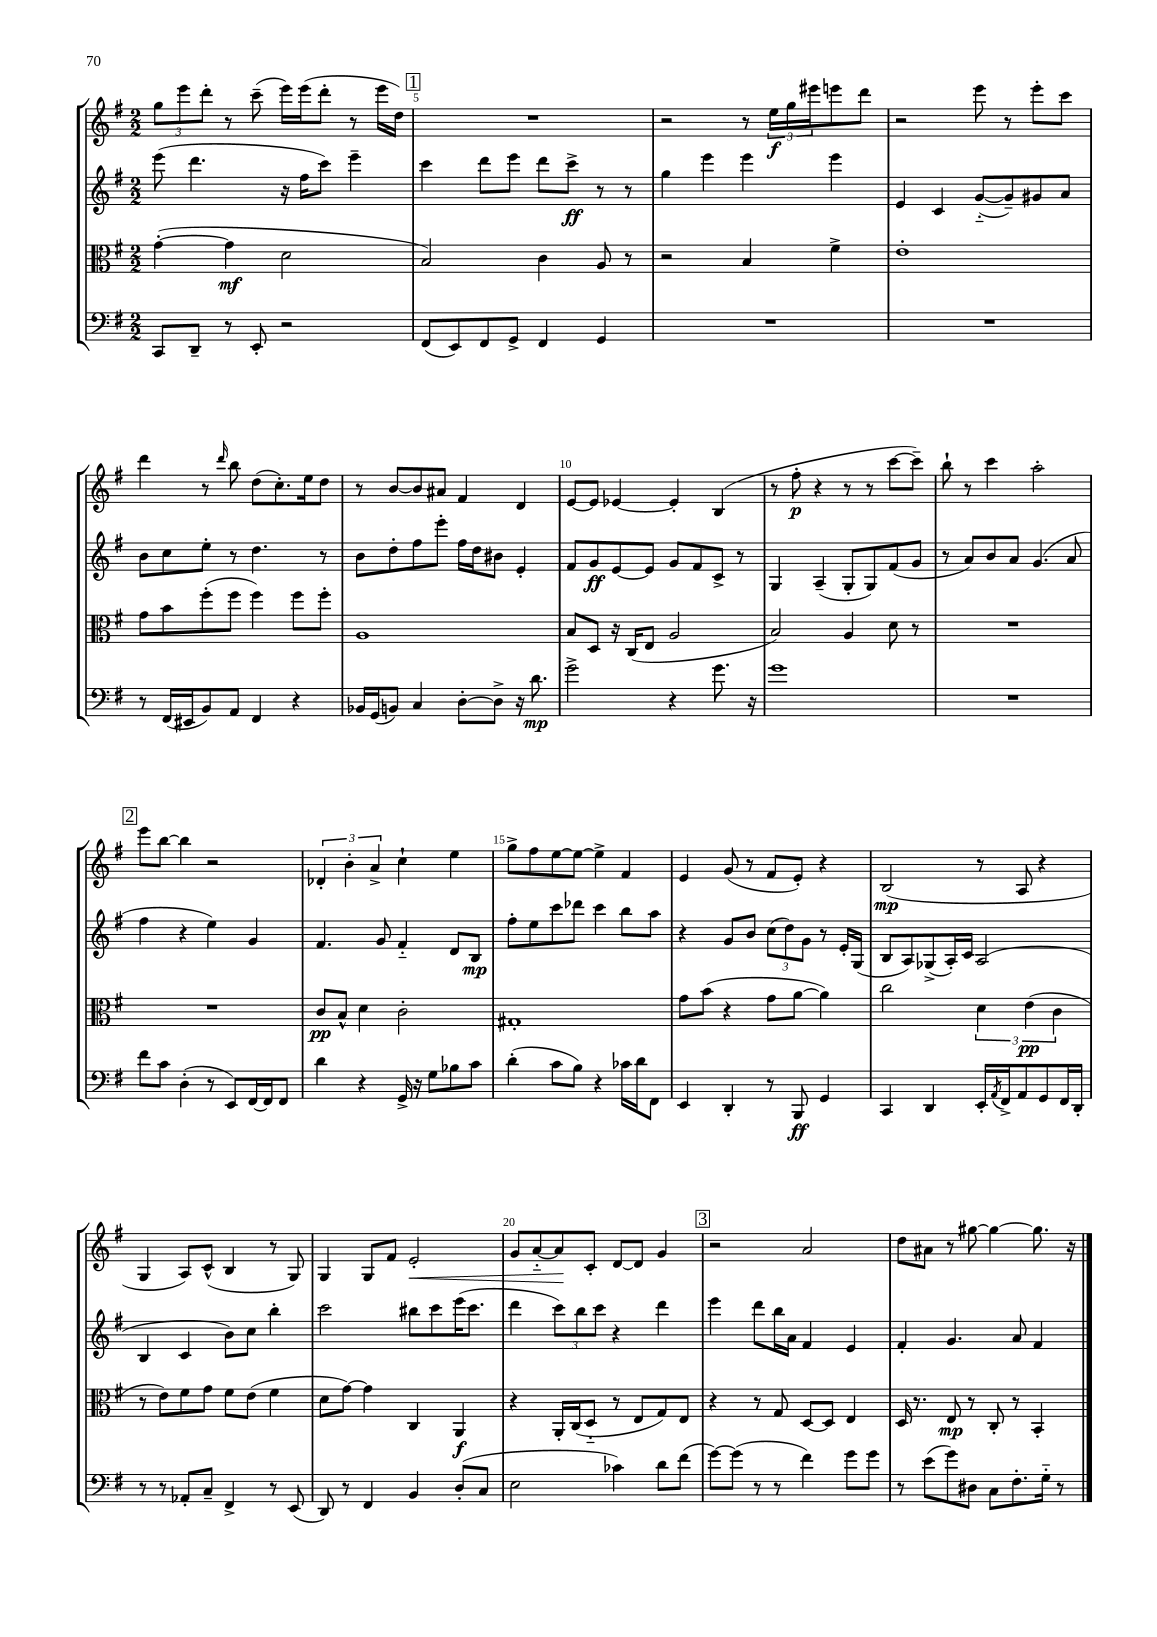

**kern	**dynam	**kern	**dynam	**kern	**dynam	**kern	**dynam
*part4	*part4	*part3	*part3	*part2	*part2	*part1	*part1
*staff4	*staff4	*staff3	*staff3	*staff2	*staff2	*staff1	*staff1
*clefF4	*	*clefC3	*	*clefG2	*	*clefG2	*
*k[f#]	*	*k[f#]	*	*k[f#]	*	*k[f#]	*
*M2/2	*	*M2/2	*	*M2/2	*	*M2/2	*
=4	=4	=4	=4	=4	=4	=4	=4
8CC/L	.	([4g'\	.	(8eee\	.	12gg\L	.
.	.	.	.	.	.	12eee\	.
8DD~/J	.	.	.	4.ddd\	.	.	.
.	.	.	.	.	.	12ddd'\J	.
8r	.	4g\]	mf	.	.	8r	.
8EE'/	.	.	.	.	.	(8ccc~\	.
2r	.	2d\	.	16r	.	16eee\LL)	.
.	.	.	.	16ff#\KL	.	(16eee\J	.
.	.	.	.	8ccc\J)	.	8ddd'\J	.
.	.	.	.	4eee~\	.	8r	.
.	.	.	.	.	.	16eee\LL	.
.	.	.	.	.	.	16dd\JJ)	.
!!LO:REH:place=s1:t=1
=5	=5	=5	=5	=5	=5	=5	=5
(8FF#/L	.	2B/)	.	4ccc\	.	1r	.
8EE/)	.	.	.	.	.	.	.
8FF#/	.	.	.	8ddd\L	.	.	.
8GG^/J	.	.	.	8eee\J	.	.	.
4FF#/	.	4c\	.	8ddd\L	.	.	.
.	.	.	.	8ccc^\J	ff	.	.
4GG/	.	8A/	.	8r	.	.	.
.	.	8r	.	8r	.	.	.
=6	=6	=6	=6	=6	=6	=6	=6
1r	.	2r	.	4gg\	.	2r	.
.	.	.	.	4eee\	.	.	.
.	.	4B/	.	4eee\	.	8r	.
.	.	.	.	.	.	24ee\LL	f
.	.	.	.	.	.	24gg\	.
.	.	.	.	.	.	24eee#X\J	.
.	.	4f#^\	.	4eee\	.	8eeen\	.
.	.	.	.	.	.	8ddd\J	.
=7	=7	=7	=7	=7	=7	=7	=7
1r	.	1e'	.	4e/	.	2r	.
.	.	.	.	4c/	.	.	.
.	.	.	.	([8g/L	.	8eee\	.
.	.	.	.	8g~/])	.	8r	.
.	.	.	.	8g#X/	.	8eee'\L	.
.	.	.	.	8a/J	.	8ccc\J	.
!!LO:LB:g=z
=8	=8	=8	=8	=8	=8	=8	=8
8r	.	8g\L	.	8b\L	.	4ddd\	.
(16FF#/LL	.	8b\	.	8cc\	.	.	.
16EE#X/J	.	.	.	.	.	.	.
8BB/)	.	(8ff#'\	.	8ee'\J	.	8r	.
.	.	.	.	.	.	16qqddd/	.
8AA/J	.	8ff#\J	.	8r	.	8bb\	.
4FF#/	.	4ff#\)	.	4.dd\	.	(8dd\L	.
.	.	.	.	.	.	8.cc'\)	.
4r	.	8ff#\L	.	.	.	.	.
.	.	.	.	.	.	16ee\k	.
.	.	8ff#'\J	.	8r	.	8dd\J	.
=9	=9	=9	=9	=9	=9	=9	=9
16BB-X/LL	.	1A	.	8b\L	.	8r	.
(16GG/J	.	.	.	.	.	.	.
8BBn/J)	.	.	.	8dd'\	.	[8b/L	.
4C/	.	.	.	8ff#\	.	8b/]	.
.	.	.	.	8eee'\J	.	8a#X/J	.
[8D'\L	.	.	.	16ff#\LL	.	4f#/	.
.	.	.	.	16dd\J	.	.	.
8D^\J]	.	.	.	8b#X\J	.	.	.
16r	.	.	.	4e'/	.	4d/	.
8.d\	mp	.	.	.	.	.	.
=10	=10	=10	=10	=10	=10	=10	=10
2g^\	.	8B/L	.	8f#/L	.	[8e/L	.
.	.	8D/J	.	8g/	ff	8e/J]	.
.	.	16r	.	[8e/	.	[4e-X/	.
.	.	(16C/KL	.	.	.	.	.
.	.	8E/J	.	8e/J]	.	.	.
4r	.	2A/	.	8g/L	.	4e-'/]	.
.	.	.	.	8f#/	.	.	.
8.g\	.	.	.	8c^/J	.	(4B/	.
.	.	.	.	8r	.	.	.
16r	.	.	.	.	.	.	.
=11	=11	=11	=11	=11	=11	=11	=11
1g	.	2B/)	.	4G/	.	8r	.
.	.	.	.	.	.	8ff#'\	p
.	.	.	.	(4A~/	.	4r	.
.	.	4A/	.	8G'/L	.	8r	.
.	.	.	.	8G/)	.	8r	.
.	.	8d\	.	(8f#/	.	[8ccc\L	.
.	.	8r	.	8g/J	.	8ccc~\J])	.
=12	=12	=12	=12	=12	=12	=12	=12
1r	.	1r	.	8r	.	8bb`\	.
.	.	.	.	8a/L)	.	8r	.
.	.	.	.	8b/	.	4ccc\	.
.	.	.	.	8a/J	.	.	.
.	.	.	.	(4.g/	.	2aa'\	.
.	.	.	.	8a/	.	.	.
!!LO:LB:g=z
!!LO:REH:place=s1:t=2
=13	=13	=13	=13	=13	=13	=13	=13
8f#\L	.	1r	.	4ff#\	.	8eee\L	.
8c\J	.	.	.	.	.	[8bb\J	.
(4D'\	.	.	.	4r	.	4bb\]	.
8r	.	.	.	4ee\)	.	2r	.
8EE/L)	.	.	.	.	.	.	.
[16FF#/L	.	.	.	4g/	.	.	.
16FF#/J]	.	.	.	.	.	.	.
8FF#/J	.	.	.	.	.	.	.
=14	=14	=14	=14	=14	=14	=14	=14
4d\	.	8c/L	pp	4.f#/	.	6d-X'/	.
.	.	8B^^/J	.	.	.	.	.
.	.	.	.	.	.	6b'\	.
4r	.	4d\	.	.	.	.	.
.	.	.	.	.	.	6a^/	.
.	.	.	.	8g/	.	.	.
16GG^/	.	2c'\	.	4f#/	.	4cc`\	.
16r	.	.	.	.	.	.	.
8G\L	.	.	.	.	.	.	.
8B-X\	.	.	.	8d/L	.	4ee\	.
8c\J	.	.	.	8B/J	mp	.	.
=15	=15	=15	=15	=15	=15	=15	=15
(4d'\	.	1G#X'	.	8ff#'\L	.	8gg^\L	.
.	.	.	.	8ee\	.	8ff#\	.
8c\L	.	.	.	8ccc\	.	[8ee\	.
8B\J)	.	.	.	8ddd-X\J	.	8ee\J_	.
4r	.	.	.	4ccc\	.	4ee^\]	.
16c-X\LL	.	.	.	8bb\L	.	4f#/	.
16d\J	.	.	.	.	.	.	.
8FF#\J	.	.	.	8aa\J	.	.	.
=16	=16	=16	=16	=16	=16	=16	=16
4EE/	.	8g\L	.	4r	.	4e/	.
.	.	(8b\J	.	.	.	.	.
4DD'/	.	4r	.	8g/L	.	(8g/	.
.	.	.	.	8b/J	.	8r	.
8r	.	8g\L	.	(12cc\L	.	8f#/L	.
.	.	.	.	12dd\)	.	.	.
8BBB/	ff	[8a\J	.	.	.	8e'/J)	.
.	.	.	.	12g\J	.	.	.
4GG/	.	4a\])	.	8r	.	4r	.
.	.	.	.	16e'/LL	.	.	.
.	.	.	.	(16G/JJ	.	.	.
=17	=17	=17	=17	=17	=17	=17	=17
4CC/	.	2cc\	.	8B/L	.	(2B/	mp
.	.	.	.	8A/)	.	.	.
4DD/	.	.	.	(8G-X^/	.	.	.
.	.	.	.	16A'/L)	.	.	.
.	.	.	.	16c/JJ	.	.	.
16EE'/LL	.	6d\	.	(2A/	.	8r	.
8qAA/	.	.	.	.	.	.	.
16FF#^/J	.	.	.	.	.	.	.
8AA/	.	.	.	.	.	8A/	.
.	.	(6e\	pp	.	.	.	.
8GG/	.	.	.	.	.	4r	.
.	.	6c\	.	.	.	.	.
16FF#/L	.	.	.	.	.	.	.
16DD'/JJ	.	.	.	.	.	.	.
!!LO:LB:g=z
=18	=18	=18	=18	=18	=18	=18	=18
8r	.	8r	.	4B/	.	4G/	.
8r	.	8e\L)	.	.	.	.	.
8AA-X'/L	.	8f#\	.	4c/	.	8A/L)	.
8C~/J	.	8g\J	.	.	.	(8c^^/J	.
4FF#^/	.	8f#\L	.	8b\L)	.	4B/	.
.	.	(8e\J	.	8cc\J	.	.	.
8r	.	4f#\	.	4bb'\	.	8r	.
(8EE/	.	.	.	.	.	8G/)	.
=19	=19	=19	=19	=19	=19	=19	=19
8DD/)	.	8d\L	.	2ccc\	.	4G/	.
8r	.	[8g\J)	.	.	.	.	.
4FF#/	.	4g\]	.	.	.	8G/L	.
.	.	.	.	.	.	8f#/J	.
!	!	!	!	!	!	!	!LO:HP:b
4BB/	.	4C/	.	8bb#X\L	.	2e'/	<
.	.	.	.	8ccc\	.	.	.
(8D'/L	.	4AA/	f	(16eee\K	.	.	.
.	.	.	.	8.ccc\J	.	.	.
8C/J	.	.	.	.	.	.	.
=20	=20	=20	=20	=20	=20	=20	=20
2E\	.	4r	.	4ddd\	.	8g/L	.
.	.	.	.	.	.	[8a/	.
.	.	16AA'/LL	.	12ccc\L)	.	8a/]	.
.	.	(16C/J	.	.	.	.	.
.	.	.	.	12bb\	.	.	.
.	.	8D/J	.	.	.	8c'/J	[
.	.	.	.	12ccc\J	.	.	.
4c-X\)	.	8r	.	4r	.	[8d/L	.
.	.	8E/L	.	.	.	8d/J]	.
8d\L	.	8G/)	.	4ddd\	.	4g/	.
(8f#\J	.	8E/J	.	.	.	.	.
!!LO:REH:place=s1:t=3
=21	=21	=21	=21	=21	=21	=21	=21
[8g\L)	.	4r	.	4eee\	.	2r	.
(8g\J]	.	.	.	.	.	.	.
8r	.	8r	.	8ddd\L	.	.	.
8r	.	8G/	.	16bb\L	.	.	.
.	.	.	.	16a\JJ	.	.	.
4f#\)	.	[8D/L	.	4f#/	.	2a/	.
.	.	8D/J]	.	.	.	.	.
8g\L	.	4E/	.	4e/	.	.	.
8g\J	.	.	.	.	.	.	.
=22	=22	=22	=22	=22	=22	=22	=22
8r	.	16D/	.	4f#'/	.	8dd\L	.
.	.	8.r	.	.	.	.	.
(8e\L	.	.	.	.	.	8a#X\J	.
8g\)	.	8E/	mp	4.g/	.	8r	.
8D#X\J	.	8r	.	.	.	[8gg#X\	.
8C\L	.	8C'/	.	.	.	4gg#\_	.
8.F#'\	.	8r	.	8a/	.	.	.
.	.	4BB'/	.	4f#/	.	8.gg#\]	.
16G\Jk	.	.	.	.	.	.	.
8r	.	.	.	.	.	.	.
.	.	.	.	.	.	16r	.
==	==	==	==	==	==	==	==
*-	*-	*-	*-	*-	*-	*-	*-
